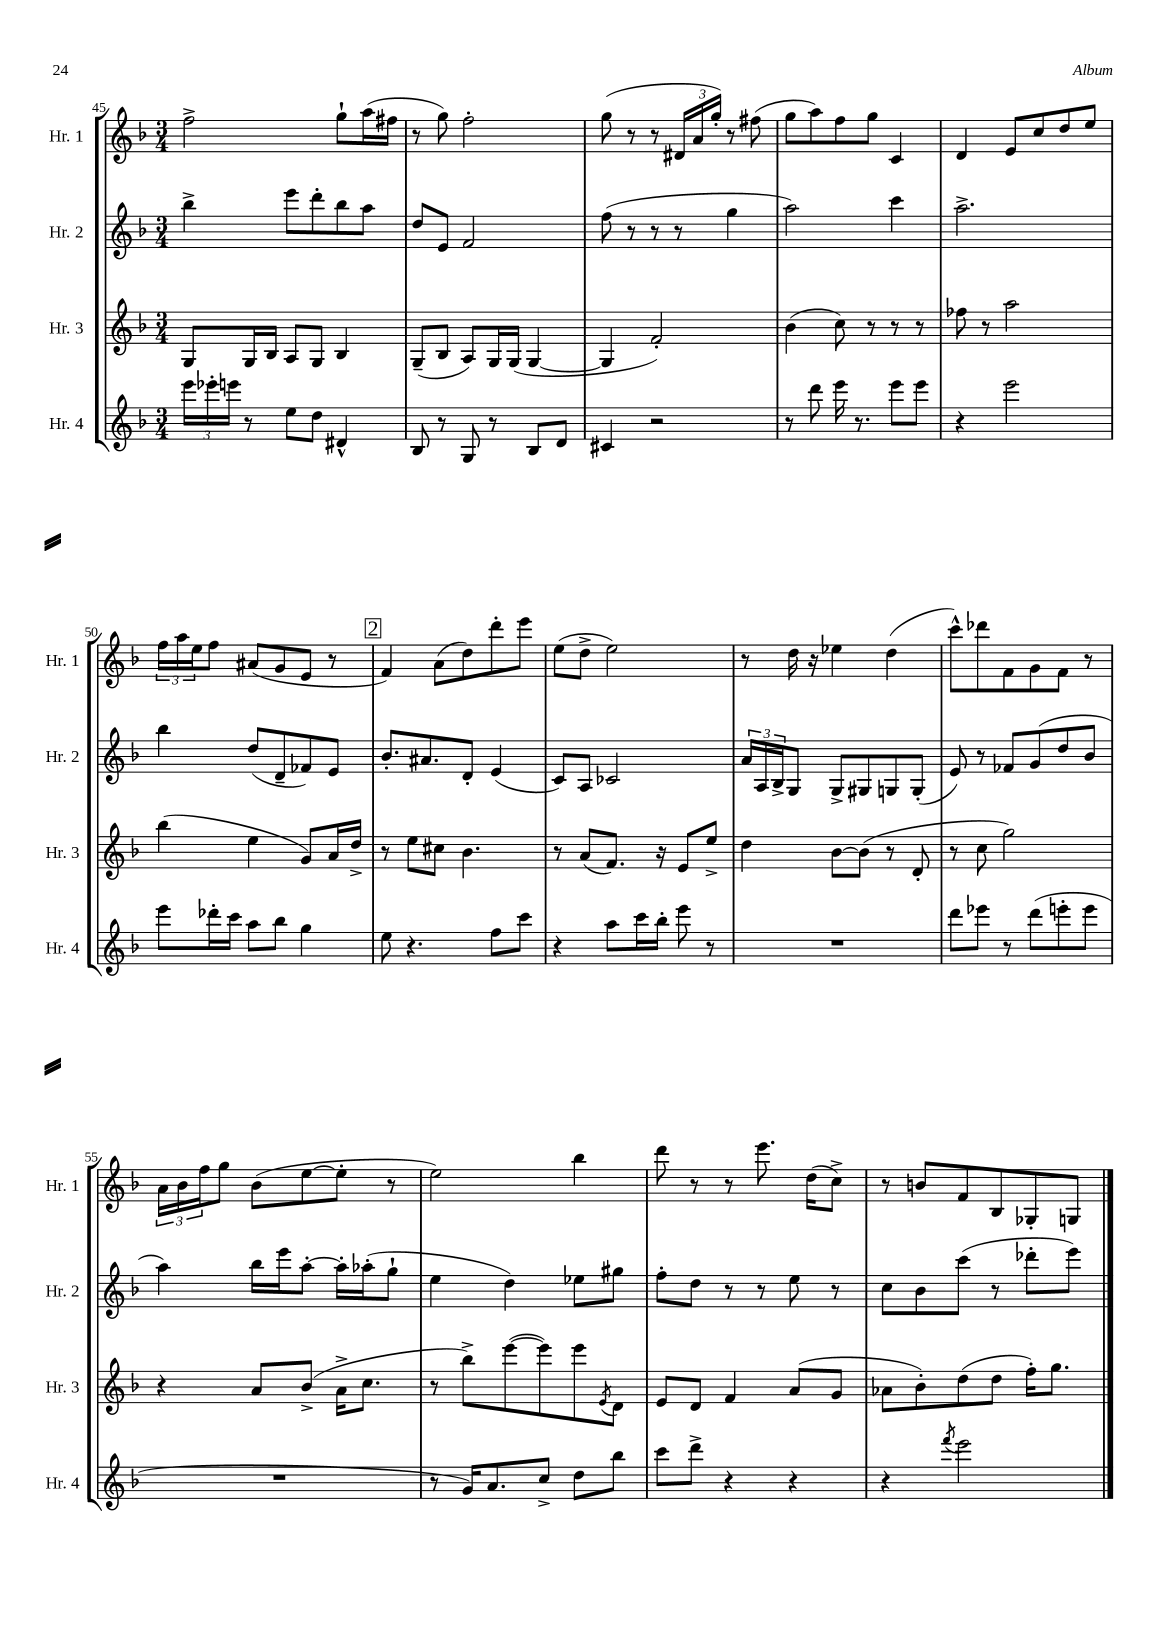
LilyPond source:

<<
\new StaffGroup <<
\new Staff = "s0" \with { instrumentName = "Hr. 1" shortInstrumentName = "Hr. 1" } {
    \clef treble \key f \major \numericTimeSignature \time 3/4
    f''2-> g''8-! a''16( fis''16 |
    r8 g''8) f''2-. |
    g''8( r8 r8 \tuplet 3/2 { dis'16 a'16 g''16-.) } r8 fis''8( |
    g''8 a''8) f''8 g''8 c'4 |
    d'4 e'8 c''8 d''8 e''8 |
    \tuplet 3/2 { f''16 a''16 e''16 } f''8 ais'8( g'8 e'8 r8 |
    \mark \markup { \box "2" } f'4) a'8( d''8) d'''8-. e'''8 |
    e''8( d''8-> e''2) |
    r8 d''16 r16 ees''4 d''4( |
    c'''8-^) des'''8 f'8 g'8 f'8 r8 |
    \tuplet 3/2 { a'16 bes'16 f''16 } g''8 bes'8( e''8~ e''8-. r8 |
    e''2) bes''4 |
    d'''8 r8 r8 e'''8. d''16( c''8->) |
    r8 b'8 f'8 bes8 ges8-. g8 \bar "|." |
}
\new Staff = "s1" \with { instrumentName = "Hr. 2" shortInstrumentName = "Hr. 2" } {
    \clef treble \key f \major \numericTimeSignature \time 3/4
    bes''4-> e'''8 d'''8-. bes''8 a''8 |
    d''8 e'8 f'2 |
    f''8( r8 r8 r8 g''4 |
    a''2) c'''4 |
    a''2.-> |
    bes''4 d''8( d'8-- fes'8) e'8 |
    \mark \markup { \box "2" } bes'8.-. ais'8. d'8-. e'4( |
    c'8) a8 ces'2 |
    \tuplet 3/2 { a'16 a16 bes16-> } g8 g8-> gis8 g8 g8-.( |
    e'8) r8 fes'8 g'8( d''8 bes'8 |
    a''4) bes''16 e'''16 a''8~-. a''16-. aes''16-.( g''8-! |
    e''4 d''4) ees''8 gis''8 |
    f''8-. d''8 r8 r8 e''8 r8 |
    c''8 bes'8 c'''8( r8 des'''8-. e'''8) \bar "|." |
}
\new Staff = "s2" \with { instrumentName = "Hr. 3" shortInstrumentName = "Hr. 3" } {
    \clef treble \key f \major \numericTimeSignature \time 3/4
    g8 g16 bes16 a8 g8 bes4 |
    g8--( bes8 a8) g16 g16( g4~ |
    g4 f'2-.) |
    bes'4( c''8) r8 r8 r8 |
    fes''8 r8 a''2 |
    bes''4( e''4 g'8) a'16 d''16-> |
    \mark \markup { \box "2" } r8 e''8 cis''8 bes'4. |
    r8 a'8( f'8.) r16 e'8 e''8-> |
    d''4 bes'8~ bes'8( r8 d'8-. |
    r8 c''8 g''2) |
    r4 a'8 bes'8->( a'16-> c''8. |
    r8 bes''8->) e'''8~( e'''8) e'''8 \acciaccatura { e'8 } d'8 |
    e'8 d'8 f'4 a'8( g'8 |
    aes'8 bes'8-.) d''8( d''8 f''16-.) g''8. \bar "|." |
}
\new Staff = "s3" \with { instrumentName = "Hr. 4" shortInstrumentName = "Hr. 4" } {
    \clef treble \key f \major \numericTimeSignature \time 3/4
    \tuplet 3/2 { e'''16 ees'''16-. e'''16 } r8 e''8 d''8 dis'4-^ |
    bes8 r8 g8 r8 bes8 d'8 |
    cis'4 r2 |
    r8 d'''8 e'''16 r8. e'''8 e'''8 |
    r4 e'''2 |
    e'''8 des'''16-. c'''16 a''8 bes''8 g''4 |
    \mark \markup { \box "2" } e''8 r4. f''8 c'''8 |
    r4 a''8 c'''16 bes''16-. e'''8 r8 |
    R2. |
    d'''8 ees'''8 r8 d'''8( e'''8-. e'''8 |
    R2. |
    r8 g'16) a'8. c''8-> d''8 bes''8 |
    c'''8 d'''8-> r4 r4 |
    r4 \acciaccatura { f'''8 } e'''2 \bar "|." |
}
>>
>>
\layout { \context { \Score currentBarNumber = #45 } }
